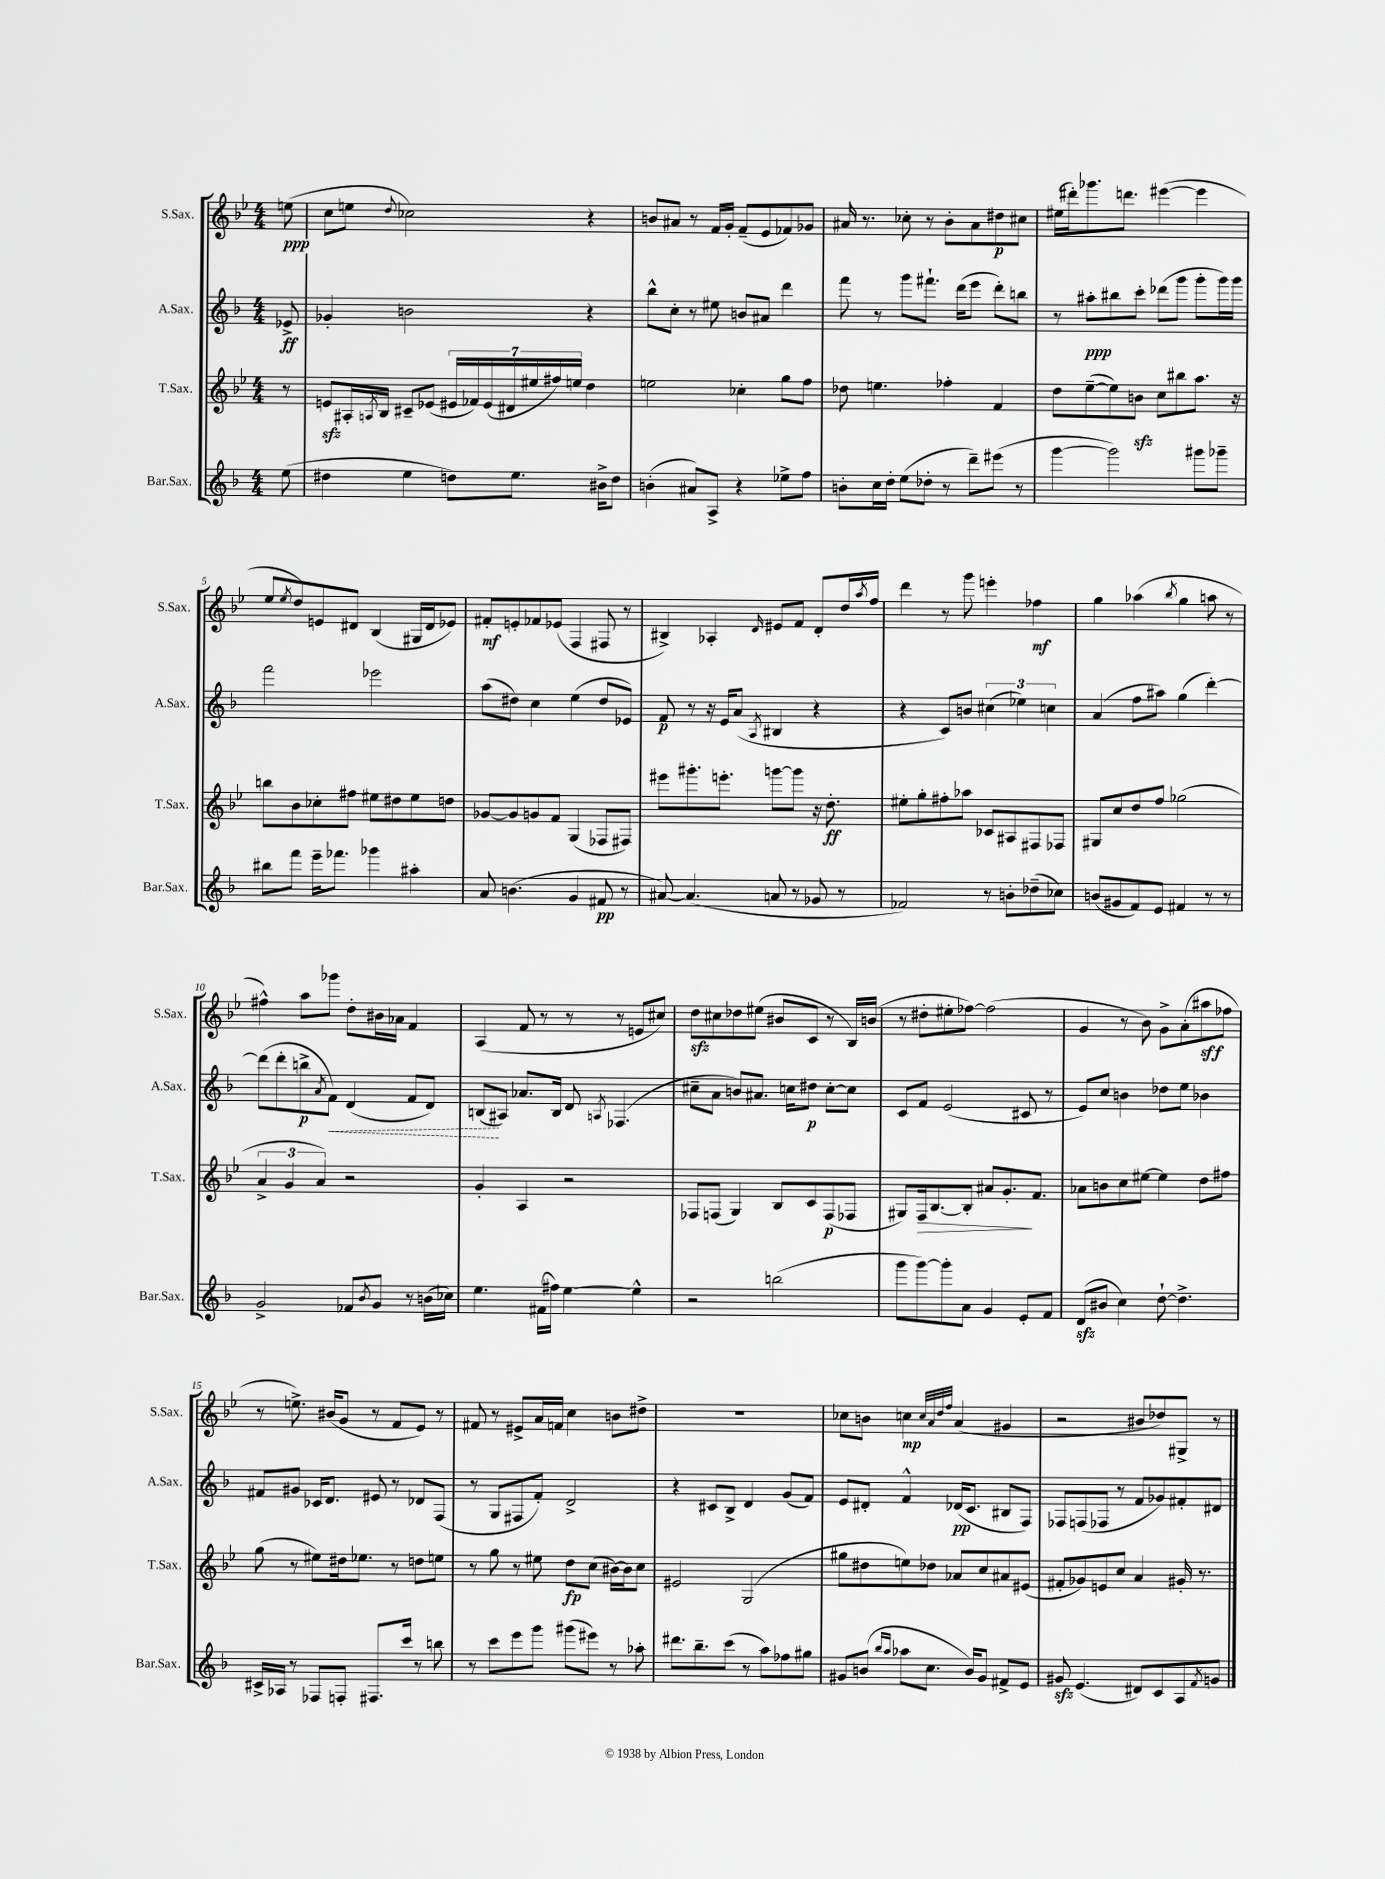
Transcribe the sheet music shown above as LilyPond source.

<<
\new StaffGroup <<
\new Staff = "s0" \with { instrumentName = "S.Sax." shortInstrumentName = "S.Sax." } {
    \clef treble \key bes \major \numericTimeSignature \time 4/4 \partial 8
    e''8\ppp( |
    c''8 e''8 \appoggiatura { d''8 } ces''2) r4 |
    b'8 ais'8 r8 f'16 g'16-. f'8--( ees'8 fes'8) ges'8 |
    ais'16 r8. ces''8-. r8 bes'8-. ais'8 dis''8\p cis''8 |
    eis''16( dis'''16-.) ges'''8. d'''8. eis'''4~( eis'''4 |
    ees''8 \acciaccatura { ees''8 } d''8) e'8 dis'8 bes4( gis16 dis'16 ees'8) |
    fis'8-.\mf e'8-. fes'8 ees'8( f4 fis8 r8 |
    bis4->) aes4-. \grace { d'16 } eis'8 f'8 d'8-. d''16 \acciaccatura { a''8 } f''16 |
    d'''4 r8 g'''8 e'''4-. fes''4\mf |
    g''4 aes''4( \acciaccatura { bes''8 } g''4 a''8 r8 |
    fis''4-^) a''8 ges'''8 d''8-. bis'16 aes'16 f'4 |
    a4( f'8 r8 r8 r8 e'8 cis''8) |
    d''8\sfz cis''8 des''8 eis''8( bis'8 c'8 r8 bes16) b'16( |
    r8 dis''8-. eis''8-. fes''8~) fes''2( |
    g'4 r8 bes'8) g'8-> a'8-.( ais''8\sff fes''8 |
    r8 e''8.->) bis'16( g'8 r8 f'8 ees'8) r8 |
    fis'8 r8 eis'8-> a'16 f'16 c''4 b'8 dis''8-> |
    R1 |
    ces''8 b'8 c''4\mp \grace { c''32 a'32 d''32 f''32 } a'4( gis'4 |
    r2 bis'8 des''8) gis8-> r8 \bar "|." |
}
\new Staff = "s1" \with { instrumentName = "A.Sax." shortInstrumentName = "A.Sax." } {
    \clef treble \key f \major \numericTimeSignature \time 4/4 \partial 8
    ees'8->\ff |
    ges'4-. b'2 r4 |
    bes''8-^ c''8-. r8 eis''8 b'8 ais'8 d'''4 |
    f'''8 r8 g'''8 fis'''8.-! d'''16( e'''8 d'''8-.) b''8 |
    r8 ais''8-.\ppp bis''8 c'''8-. des'''8( g'''8 g'''8-. g'''16) g'''16 |
    f'''2 ees'''2 |
    a''8( dis''8) c''4 e''4( dis''8 ees'8) |
    f'8\p r8 r16 e'16 a'8( \acciaccatura { a8 } bis4 r4 |
    r4 c'8) b'8 \tuplet 3/2 { cis''4( ees''4) c''4 } |
    a'4( f''8 ais''8) g''4( d'''4~-.) |
    d'''8( d'''8-. b''8->\p \acciaccatura { a'8 } \once \override Hairpin.style = #'dashed-line f'8\<) d'4( f'8 d'8) |
    b8\!( ais8) aes'8. b16 d'8 \acciaccatura { a8 } fes4.( |
    cis''8-- a'8 b'8) ais'8. c''16 dis''8\p c''8~-. c''8 |
    c'8 f'8 e'2( cis'8 r8 |
    e'8) c''8 b'4 des''8 e''8 bes'4 |
    fis'8 gis'8 ces'16 d'8. eis'8 r8 des'8 f8( |
    r8 g8 fis8 f'8-.) d'2-> |
    r4 cis'8 bes8-> d'4 g'8( f'8) |
    e'8 dis'8-. f'4-^ des'16\pp( c'8. bis8 f8) |
    fes8 f8( fes8 r8 f'8 ges'8) fis'8-. dis'8 \bar "|." |
}
\new Staff = "s2" \with { instrumentName = "T.Sax." shortInstrumentName = "T.Sax." } {
    \clef treble \key bes \major \numericTimeSignature \time 4/4 \partial 8
    r8 |
    e'8\sfz ais16-. \acciaccatura { a8 } bes16 cis'8-- ees'8( \tuplet 7/4 { eis'16 fes'16) eis'16( dis'16 eis''16 fis''16) e''16 } d''4 |
    e''2 ces''4-. g''8 f''8 |
    des''8 e''4. fes''4-. f'4 |
    d''8 ees''8~--( ees''8) b'8\sfz c''8 bis''8 a''8. r16 |
    b''8 bes'8 ces''8-. fis''8 eis''8 dis''8 eis''8 d''8 |
    ges'8~ ges'8 g'8 f'8 g4( fes8 fis8) |
    eis'''8 gis'''8.-. e'''8.-. g'''8~ g'''8 r16 d''8.-.\ff |
    eis''8-. g''8-. fis''8-. aes''8 ces'8 ais8 fis8 fes8 |
    gis8 c''8 d''8 f''8 ges''2( |
    \tuplet 3/2 { a'4-> g'4 a'4) } r2 |
    g'4-. a4 r2 |
    fes8 f8( g4) bes8 c'8 f8\p( fes8 |
    gis8) f16\> bes8.~ bes8-. ais'8 g'8.-.\! f'8. |
    aes'8 b'8 c''8 eis''8~ eis''4 d''8 fis''8 |
    g''8( r8 eis''8) dis''16 ees''8. r8 d''8 e''8 |
    r8 g''8 r8 eis''8 d''8\fp c''8( bis'16~) bis'16 c''8 |
    eis'2 g2( |
    gis''8 dis''8 e''8) des''8 aes'8 c''8 ais'8 eis'8( |
    fis'8-. ges'8) e'8 c''8 a'4 gis'16-. r8. \bar "|." |
}
\new Staff = "s3" \with { instrumentName = "Bar.Sax." shortInstrumentName = "Bar.Sax." } {
    \clef treble \key f \major \numericTimeSignature \time 4/4 \partial 8
    e''8( |
    dis''4 e''4 d''8) e''8. bis'16-> d''8 |
    b'4-.( ais'8) a8-> r4 ees''8-> f''8 |
    b'8-. c''16 d''16-. e''8( des''8-. r8 d'''8--) eis'''8( r8 |
    g'''4~ g'''2) gis'''8 ges'''8-- |
    bis''8 f'''8 e'''16-- fes'''8. ges'''4 ais''4-. |
    a'8 b'4.( g'4 fis'8\pp r8 |
    ais'8~) ais'4.( a'8 r8 ges'8 r8 |
    fes'2) r8 b'8-. des''8--( ces''8) |
    b'8( gis'8 f'8) e'8 fis'4 r8 r8 |
    g'2-> fes'8 \acciaccatura { bes'8 } g'8 r8 b'16( ces''16) |
    e''4. fis'16( fis''16) e''4~ e''4-^ |
    r2 b''2( |
    g'''8 g'''8~) g'''8-. a'8 g'4 e'8-. f'8 |
    d'8\sfz( bis'8 c''4) d''8~-! d''4.-> |
    cis'16-> aes16 r8 fes8 f8-. fis8. c'''16 r8 b''8 |
    r8 c'''8 e'''8 g'''8 gis'''8( eis'''8) r8 aes''8-. |
    dis'''8. bes''8.-- c'''8( r8 a''8) fes''8 gis''8 |
    gis'8 b'8( \grace { bes''16 a''16 } aes''8 c''8. b'16) gis'8 fis'8-> e'8 |
    gis'8\sfz e'4.( dis'8) c'8 a8 \acciaccatura { f'8 } g'8 \bar "|." |
}
>>
>>
